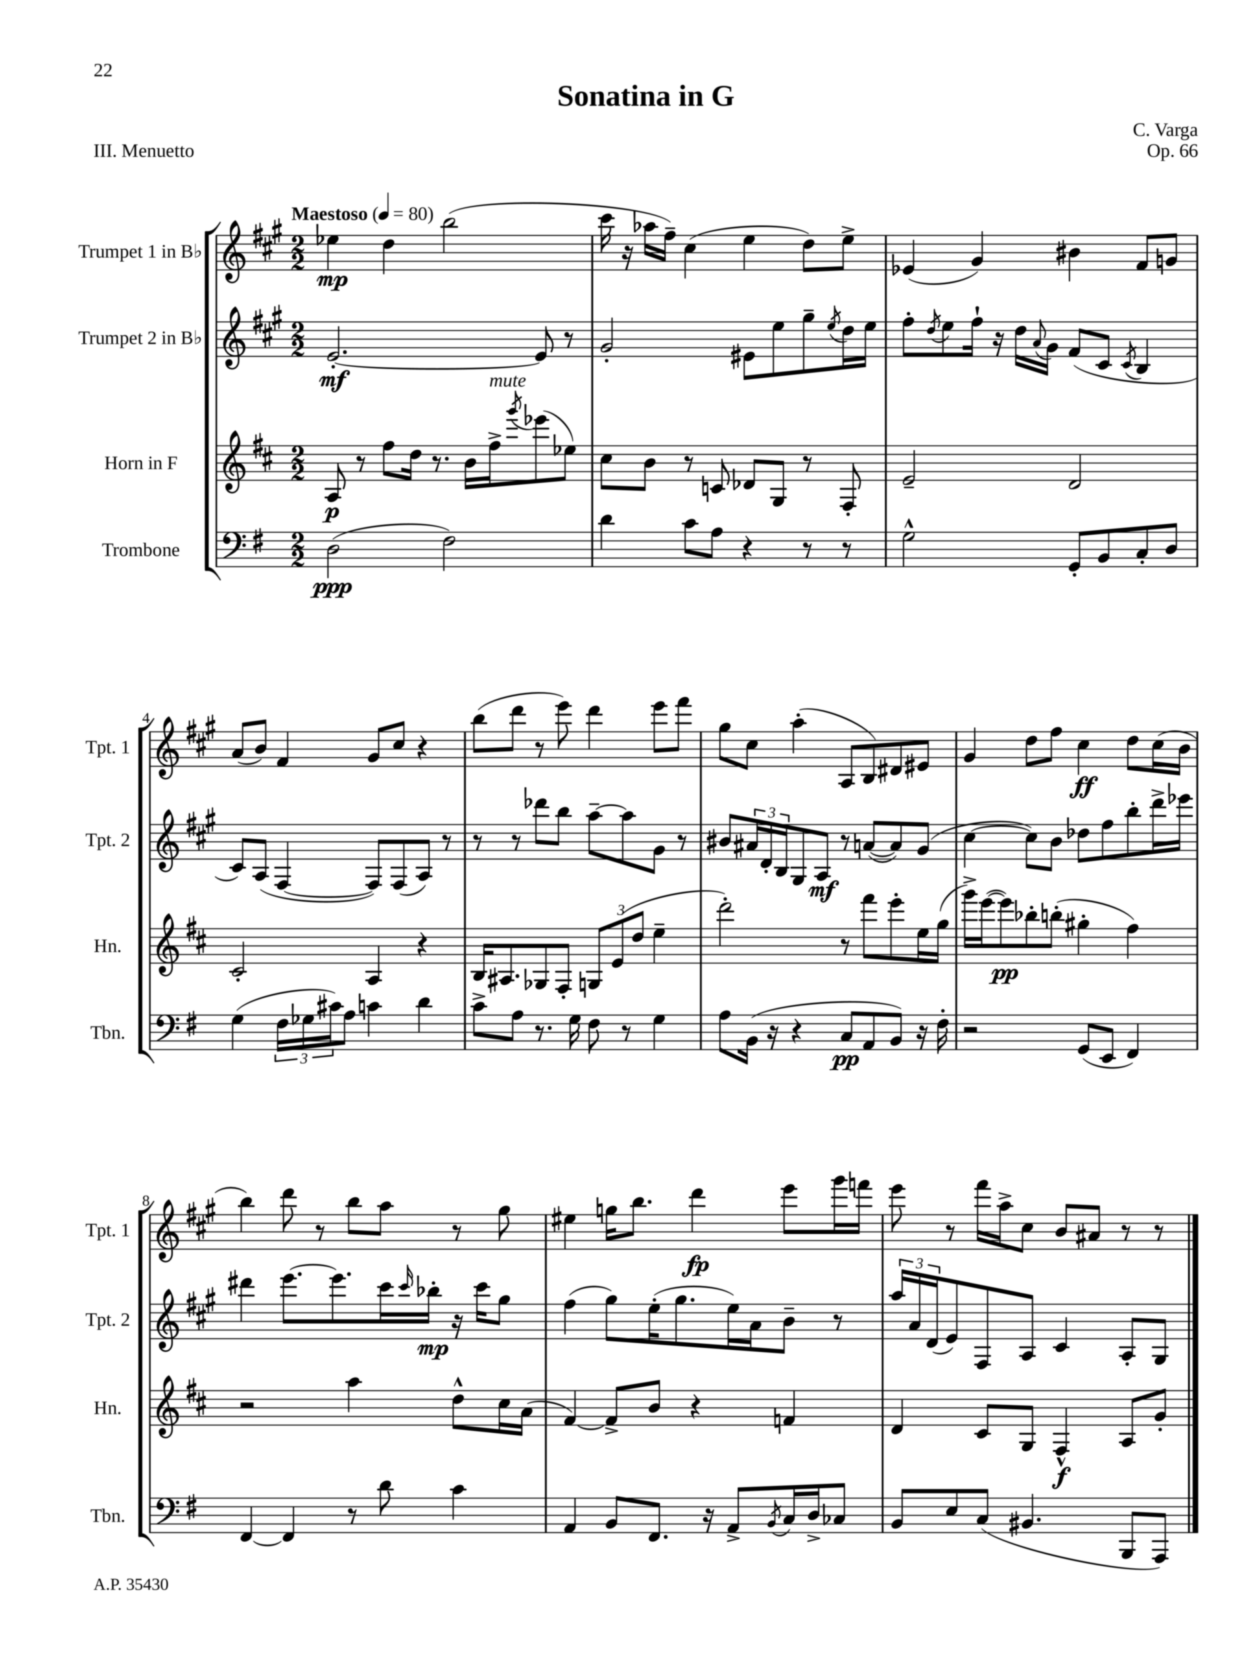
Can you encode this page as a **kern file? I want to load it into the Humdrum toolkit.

**kern	**dynam	**kern	**dynam	**kern	**dynam	**kern	**dynam
*part4	*part4	*part3	*part3	*part2	*part2	*part1	*part1
*staff4	*staff4	*staff3	*staff3	*staff2	*staff2	*staff1	*staff1
*I"Trombone	*	*I"Horn in F	*	*I"Trumpet 2 in B♭	*	*I"Trumpet 1 in B♭	*
*I'Tbn.	*	*I'Hn.	*	*I'Tpt. 2	*	*I'Tpt. 1	*
*clefF4	*	*clefG2	*	*clefG2	*	*clefG2	*
*k[f#]	*	*k[f#c#]	*	*k[f#c#g#]	*	*k[f#c#g#]	*
*M2/2	*	*M2/2	*	*M2/2	*	*M2/2	*
*MM80	*	*MM80	*	*MM80	*	*MM80	*
=1	=1	=1	=1	=1	=1	=1	=1
!	!	!	!	!	!	!LO:TX:a:B:t=Maestoso	!
(2D\	ppp	8A/	p	[2.e'/	mf	4ee-X\	mp
.	.	8r	.	.	.	.	.
.	.	8ff#\L	.	.	.	4dd\	.
.	.	16dd\Jk	.	.	.	.	.
.	.	8.r	.	.	.	.	.
2F#\)	.	.	.	.	.	(2bb\	.
.	.	16b\LL	.	.	.	.	.
!	!	!LO:TX:a:i:t=mute	!	!	!	!	!
.	.	16ff#^\J	.	.	.	.	.
.	.	8qggg/	.	.	.	.	.
.	.	(8eee-X\	.	8e/]	.	.	.
.	.	8ee-X\J)	.	8r	.	.	.
=2	=2	=2	=2	=2	=2	=2	=2
4d\	.	8cc#\L	.	2g#'/	.	16ccc#\	.
.	.	.	.	.	.	16r	.
.	.	8b\J	.	.	.	16aa-X\LL	.
.	.	.	.	.	.	16ff#~\JJ)	.
8c\L	.	8r	.	.	.	(4cc#\	.
8A\J	.	8cn/	.	.	.	.	.
4r	.	8d-X/L	.	8e#X\L	.	4ee\	.
.	.	8G/J	.	8ee\	.	.	.
8r	.	8r	.	8gg#~\	.	8dd\L)	.
.	.	.	.	8qee/	.	.	.
8r	.	8F#'/	.	16dd\L	.	8ee^\J	.
.	.	.	.	16ee\JJ	.	.	.
=3	=3	=3	=3	=3	=3	=3	=3
2G^^\	.	2e~/	.	8ff#'\L	.	(4e-X/	.
.	.	.	.	8qdd/	.	.	.
.	.	.	.	8ee\	.	.	.
.	.	.	.	16ff#`\Jk	.	4g#/)	.
.	.	.	.	16r	.	.	.
.	.	.	.	16dd\LL	.	.	.
.	.	.	.	8qqa/	.	.	.
.	.	.	.	16g#\JJ	.	.	.
8GG'/L	.	2d/	.	(8f#/L	.	4b#X\	.
8BB/	.	.	.	8c#/J	.	.	.
.	.	.	.	8qc#/	.	.	.
8C'/	.	.	.	4B/	.	8f#/L	.
8D/J	.	.	.	.	.	8gn/J	.
!!LO:LB:g=z
=4	=4	=4	=4	=4	=4	=4	=4
(4G\	.	2c#'/	.	8c#/L)	.	(8a/L	.
.	.	.	.	(8A/J	.	8b/J)	.
24F#\LL	.	.	.	[4F#/	.	4f#/	.
24G-X\	.	.	.	.	.	.	.
24c#X\J)	.	.	.	.	.	.	.
8A\J	.	.	.	.	.	.	.
4cn\	.	4A/	.	8F#/L])	.	8g#/L	.
.	.	.	.	(8F#/	.	8cc#/J	.
4d\	.	4r	.	8A/J)	.	4r	.
.	.	.	.	8r	.	.	.
=5	=5	=5	=5	=5	=5	=5	=5
8c^\L	.	16B/KL	.	8r	.	(8bb\L	.
.	.	8.A#X/	.	.	.	.	.
8A\J	.	.	.	8r	.	8ddd\J	.
8.r	.	8G-X/	.	8ddd-X\L	.	8r	.
.	.	8F#'/J	.	8bb\J	.	8eee\)	.
16G\	.	.	.	.	.	.	.
8F#\	.	12Gn/L	.	[8aa~\L	.	4ddd\	.
.	.	(12e/	.	.	.	.	.
8r	.	.	.	8aa\]	.	.	.
.	.	12dd/J	.	.	.	.	.
4G\	.	4ee~\	.	8g#\J	.	8eee\L	.
.	.	.	.	8r	.	8fff#\J	.
=6	=6	=6	=6	=6	=6	=6	=6
8A\L	.	2ddd'\)	.	8b#X/L	.	8gg#\L	.
(16BB\Jk	.	.	.	24a#X/L	.	8cc#\J	.
.	.	.	.	24d'/	.	.	.
16r	.	.	.	.	.	.	.
.	.	.	.	24B/J	.	.	.
4r	.	.	.	8G#/	.	(4aa'\	.
.	.	.	.	8A/J	mf	.	.
8C/L	pp	8r	.	8r	.	8A/L	.
8AA/	.	8fff#\L	.	([8an/L	.	8B/)	.
8BB/J)	.	8eee'\	.	8a/])	.	8d#X/	.
16r	.	16ee\L	.	(8g#/J	.	8e#X/J	.
16F#'\	.	(16gg\JJ	.	.	.	.	.
=7	=7	=7	=7	=7	=7	=7	=7
2r	.	16ggg^\LL)	.	[4cc#\	.	4g#/	.
.	.	([16eee\J	.	.	.	.	.
.	.	8eee\])	pp	.	.	.	.
.	.	8bb-X'\	.	8cc#\L])	.	8dd\L	.
.	.	(8bbn'\J	.	8b\J	.	8ff#\J	.
(8GG/L	.	4gg#X'\	.	8dd-X\L	.	4cc#\	ff
8EE/J	.	.	.	8ff#\	.	.	.
4FF#/)	.	4ff#\)	.	8bb'\	.	8dd\L	.
.	.	.	.	16ddd^\L	.	(16cc#\L	.
.	.	.	.	16eee-X\JJ	.	16b\JJ	.
!!LO:LB:g=z
=8	=8	=8	=8	=8	=8	=8	=8
[4FF#/	.	2r	.	4ddd#X\	.	4bb\)	.
4FF#/]	.	.	.	[8.eee\L	.	8ddd\	.
.	.	.	.	.	.	8r	.
.	.	.	.	8.eee\]	.	.	.
8r	.	4aa\	.	.	.	8bb\L	.
8d\	.	.	.	16ccc#\L	.	8aa\J	.
.	.	.	.	16qqccc#/	.	.	.
.	.	.	.	16bb-X'\JJ	mp	.	.
4c\	.	8dd^^\L	.	16r	.	8r	.
.	.	.	.	16ccc#\KL	.	.	.
.	.	16cc#\L	.	8gg#\J	.	8gg#\	.
.	.	(16a\JJ	.	.	.	.	.
=9	=9	=9	=9	=9	=9	=9	=9
4AA/	.	[4f#/)	.	(4ff#\	.	4ee#X\	.
8BB/L	.	8f#^/L]	.	8gg#\L)	.	16ggn\KL	.
.	.	.	.	.	.	8.bb\J	.
8.FF#/J	.	8b/J	.	(16ee'\K	.	.	.
.	.	.	.	8.gg#\	.	.	.
.	.	4r	.	.	.	4ddd\	fp
16r	.	.	.	.	.	.	.
8AA^/L	.	.	.	16ee\L)	.	.	.
.	.	.	.	16a\J	.	.	.
8qBB/	.	.	.	.	.	.	.
16C/L	.	4fn/	.	8b~\J	.	8eee\L	.
16D^/J	.	.	.	.	.	.	.
8C-X/J	.	.	.	8r	.	16ggg#\L	.
.	.	.	.	.	.	16fffn\JJ	.
=10	=10	=10	=10	=10	=10	=10	=10
8BB/L	.	4d/	.	24aa/LL	.	8eee\	.
.	.	.	.	24a/	.	.	.
.	.	.	.	(24d/J	.	.	.
8E/	.	.	.	8e/)	.	8r	.
(8C/J	.	8c#/L	.	8F#/	.	16fff#\LL	.
.	.	.	.	.	.	16aa^\J	.
4.BB#X/	.	8G/J	.	8A/J	.	8cc#\J	.
.	.	4F#^^/	f	4c#/	.	8b/L	.
.	.	.	.	.	.	8a#X/J	.
8BBB/L	.	8A/L	.	8A'/L	.	8r	.
8AAA/J)	.	8g'/J	.	8G#/J	.	8r	.
==	==	==	==	==	==	==	==
*-	*-	*-	*-	*-	*-	*-	*-
